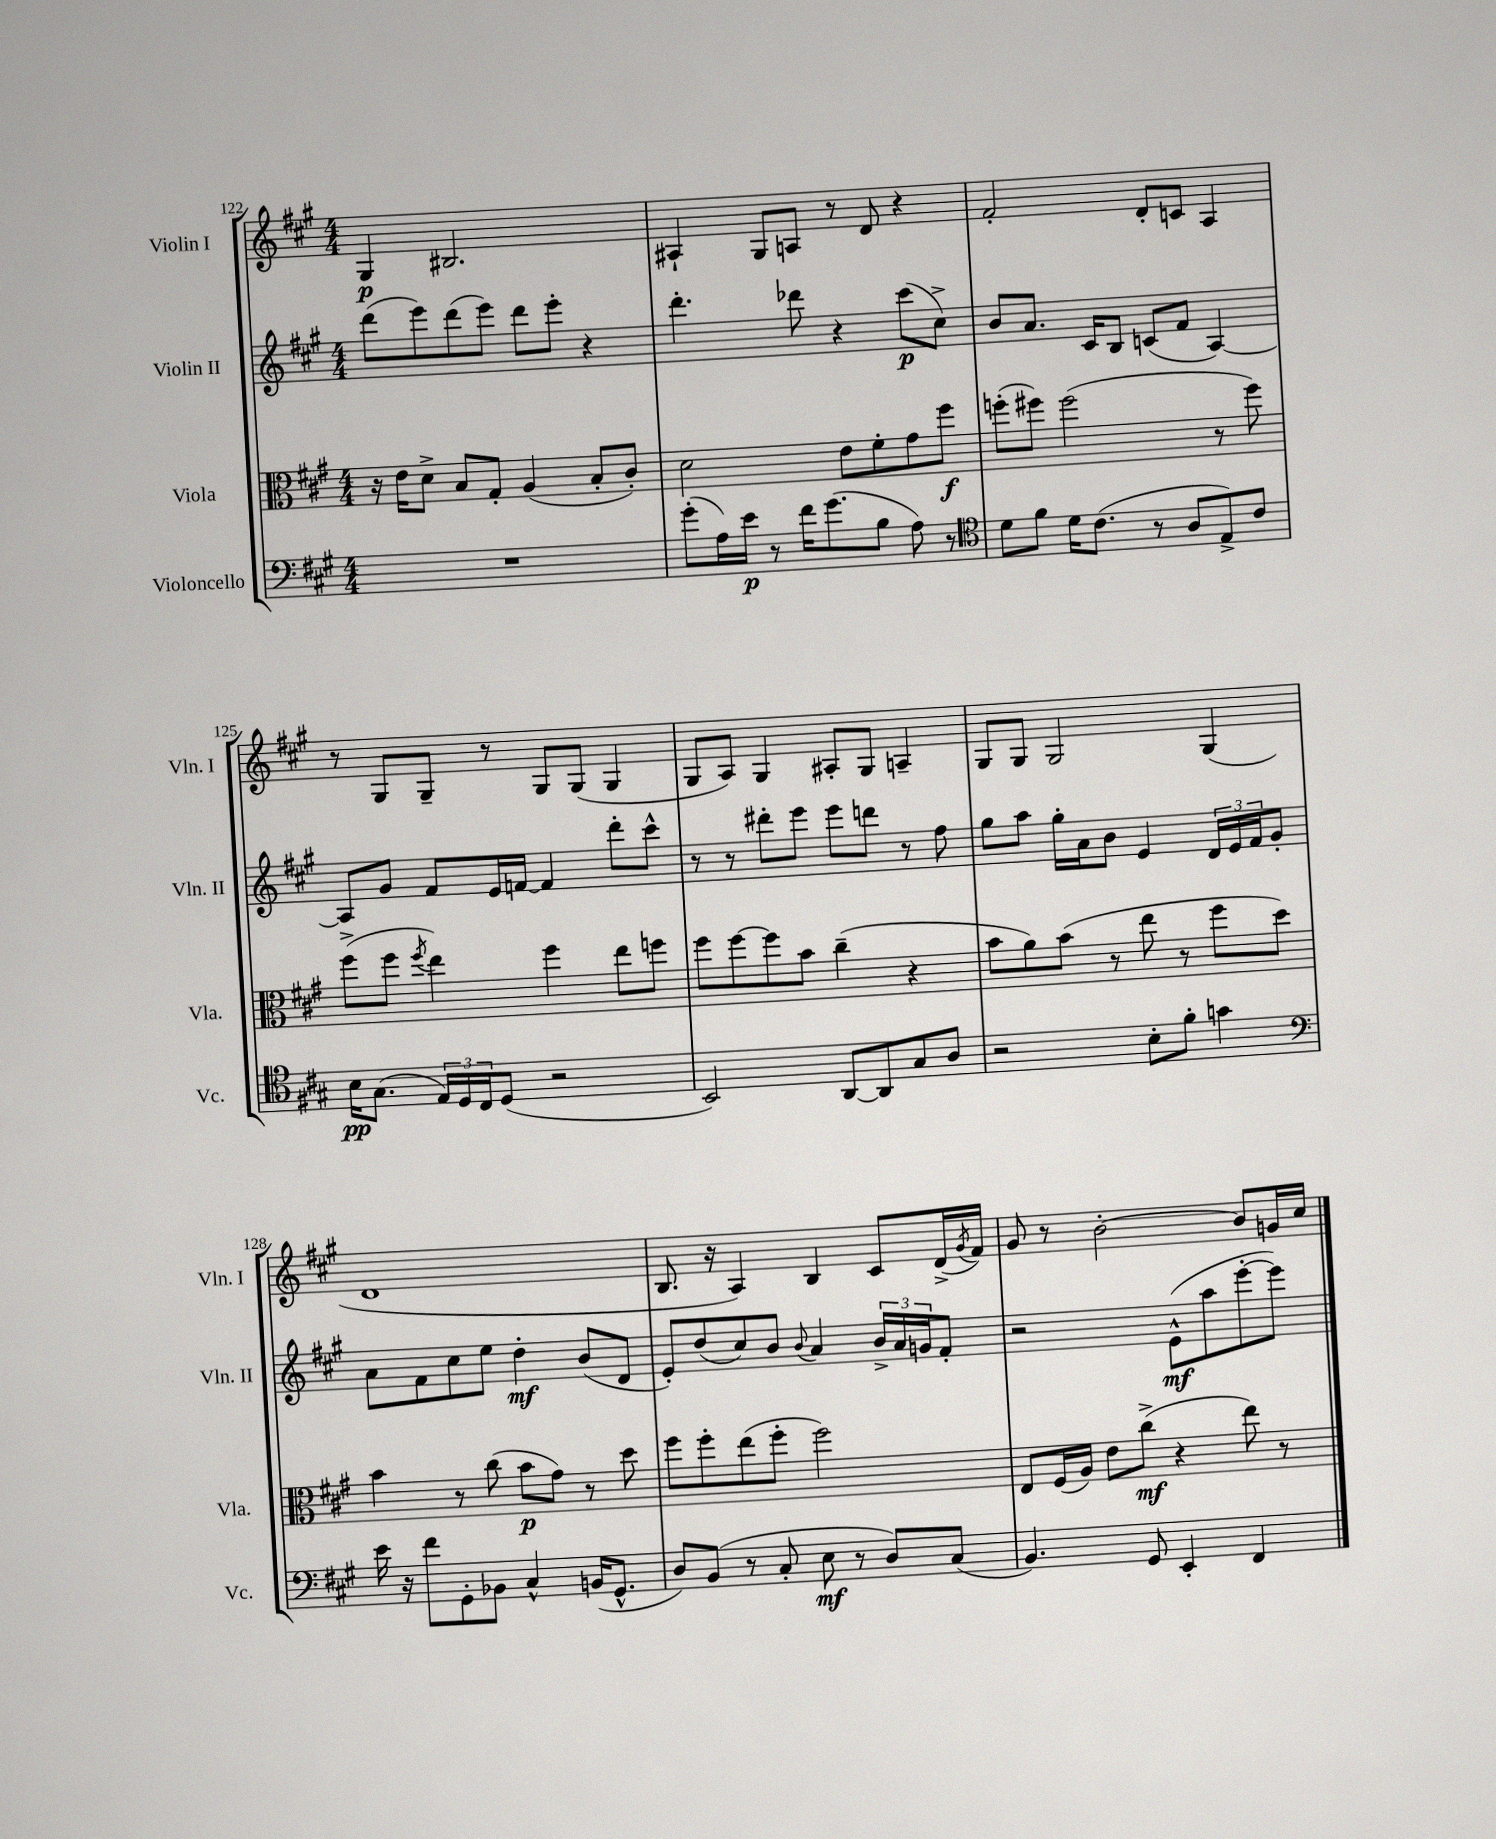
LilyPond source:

<<
\new StaffGroup <<
\new Staff = "s0" \with { instrumentName = "Violin I" shortInstrumentName = "Vln. I" } {
    \clef treble \key a \major \numericTimeSignature \time 4/4
    gis4\p bis2. |
    ais4-! gis8 a8 r8 d'8 r4 |
    fis'2-. d'8-. c'8 a4 |
    r8 gis8 gis8-- r8 gis8 gis8( gis4 |
    gis8 a8) gis4 ais8-. gis8 a4-- |
    gis8 gis8 gis2 gis4( |
    d'1 |
    b8. r16 a4) b4 cis'8 d'16->( \acciaccatura { gis'8 } fis'16) |
    gis'8 r8 b'2~-. b'8 g'16 cis''16 \bar "|." |
}
\new Staff = "s1" \with { instrumentName = "Violin II" shortInstrumentName = "Vln. II" } {
    \clef treble \key a \major \numericTimeSignature \time 4/4
    d'''8( e'''8) d'''8( e'''8) d'''8 e'''8-. r4 |
    d'''4.-. des'''8 r4 cis'''8\p( cis''8->) |
    b'8 a'8. cis'16 b8 c'8( fis'8 a4~) |
    a8 gis'8 fis'8 e'16 f'16~ f'4 d'''8-. cis'''8-^ |
    r8 r8 dis'''8-. e'''8 e'''8 d'''8 r8 fis''8 |
    gis''8 a''8 gis''16-. a'16 b'8 e'4 \tuplet 3/2 { d'16 e'16 fis'16 } gis'8-. |
    a'8 fis'8 cis''8 e''8 d''4-.\mf b'8( d'8 |
    e'8-.) d''8( cis''8) b'8 \appoggiatura { b'8 } a'4 \tuplet 3/2 { b'16-> a'16 g'16 } fis'8-. |
    r2 e'8-^\mf( a''8 e'''8~-. e'''8) \bar "|." |
}
\new Staff = "s2" \with { instrumentName = "Viola" shortInstrumentName = "Vla." } {
    \clef alto \key a \major \numericTimeSignature \time 4/4
    r16 e'16 d'8-> b8 gis8-. a4( b8-. cis'8-.) |
    d'2 e'8 fis'8-. gis'8 fis''8\f |
    f''8-.( fis''8) fis''2( r8 fis''8) |
    fis''8->( fis''8 \acciaccatura { fis''8 } e''4) fis''4 e''8 f''8 |
    fis''8 fis''8~ fis''8 b'8 cis''4--( r4 |
    b'8 a'8) b'8( r8 e''8 r8 fis''8 d''8) |
    b'4 r8 cis''8( b'8\p gis'8) r8 d''8 |
    fis''8 fis''8-. e''8( fis''8-. fis''2) |
    e8 fis16( a16) e'8 cis''8->\mf( r4 e''8) r8 \bar "|." |
}
\new Staff = "s3" \with { instrumentName = "Violoncello" shortInstrumentName = "Vc." } {
    \clef bass \key a \major \numericTimeSignature \time 4/4
    R1 |
    gis'8-.( a16) e'16\p r8 fis'16 gis'8.( b8 a8) r8 |
    \clef tenor d'8 fis'8 d'16 cis'8.( r8 a8 e8->) cis'8 |
    b16\pp gis8.( \tuplet 3/2 { e16) d16 cis16 } d8( r2 |
    b,2) a,8~ a,8 gis8 a8 |
    r2 b8-. fis'8-. g'4 |
    \clef bass e'16 r16 fis'8 gis,8-. bes,8 cis4-^ b,16( gis,8.-^ |
    d8) b,8( r8 cis8-. e8\mf r8 d8) cis8( |
    b,4.) gis,8 e,4-. fis,4 \bar "|." |
}
>>
>>
\layout { \context { \Score currentBarNumber = #122 } }
